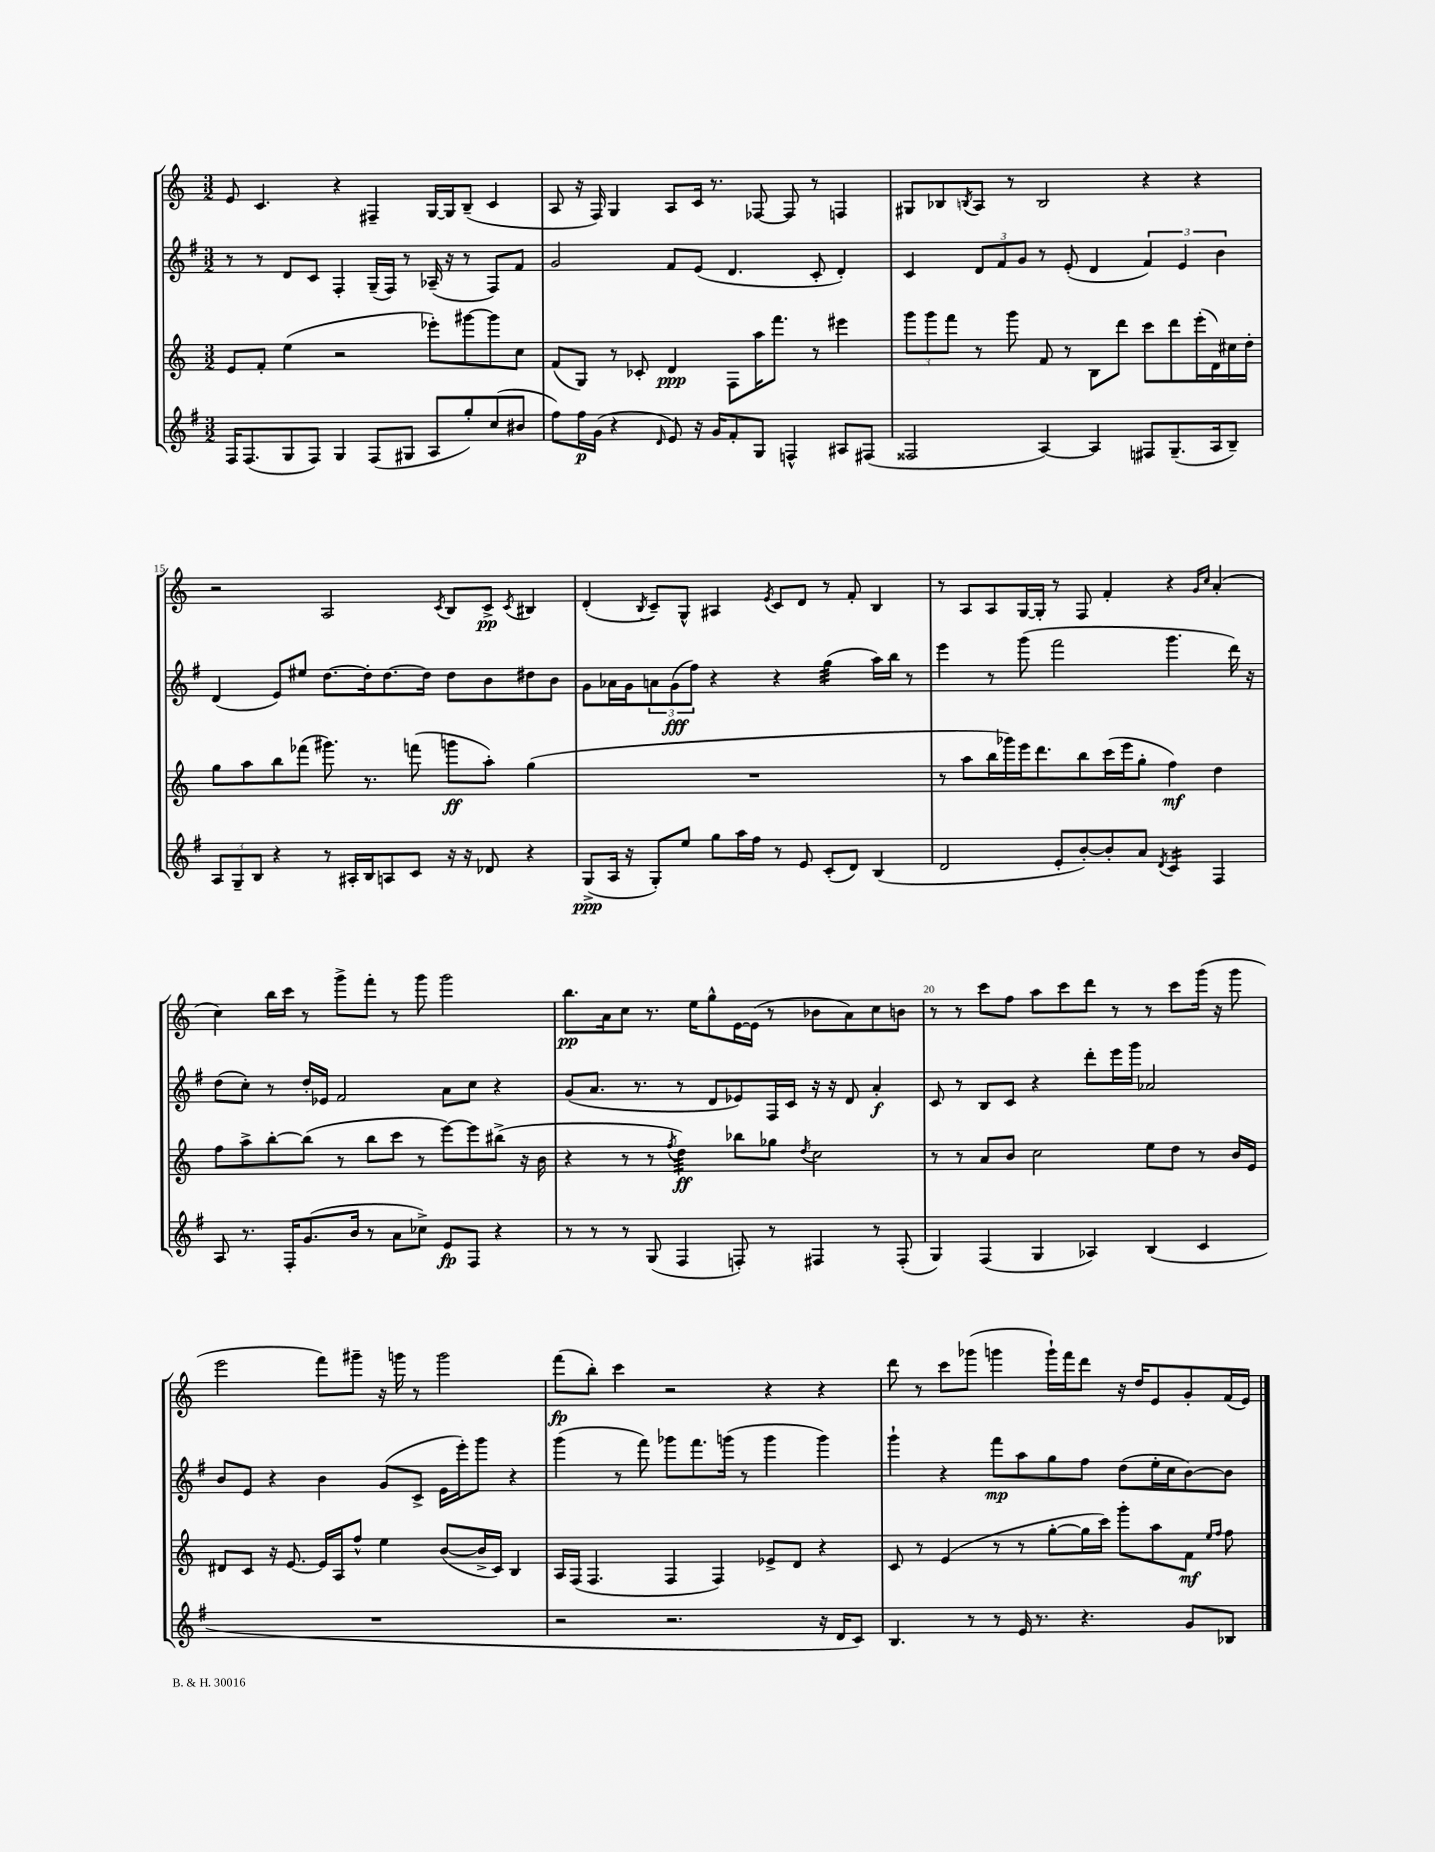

**kern	**kern	**kern	**kern
*staff4	*staff3	*staff2	*staff1
*clefG2	*clefG2	*clefG2	*clefG2
*k[f#]	*k[]	*k[f#]	*k[]
*M3/2	*M3/2	*M3/2	*M3/2
16F#/LK	8e/L	8r	8e/
(8.F#/	.	.	.
.	8f'/J	8r	4.c/
8G/	(4ee\	8d/L	.
8F#/J)	.	8c/J	.
4G/	2r	4F#'/	4r
(8F#/L	.	(16G~/LL	4F#~/
.	.	16F#/JJ)	.
8G#/J	.	8r	.
8A/L	8eee-'\L)	(16A-~/	[16G/LL
.	.	16r	16G/]J
8gg'/)	[8ggg#\	8r	(8B~/J
(8cc/	8ggg#\]	8F#/L)	4c/
8b#/J	8cc\J	8f#/J	.
=	=	=	=
8ff#\L)	(8f/L	2g/	8A/
16ff#\L	8G/J)	.	16r
(16g\JJ	.	.	16F/)
4r	8r	.	4G/
.	8c-'/	.	.
16qqd/	.	.	.
8e/)	4d/	8f#/L	8A/L
16r	.	(8e/J	16c/Jk
16g/LK	.	.	8.r
8f#'/	8F\L	4.d/	.
8G/J	16aa\K	.	[8F-/
.	8.fff\J	.	.
4F^^/	.	.	8F-/]
.	8r	8c'/	8r
8A#/L	4eee#\	4d'/)	4F/
(8F#/J	.	.	.
=	=	=	=
2F##/	12ggg\L	4c/	8G#/L
.	12ggg\	.	.
.	.	.	8B-/
.	12fff\J	.	.
.	.	.	8qB/
.	8r	12d/L	8A/J
.	.	12f#/	.
.	8ggg\	.	8r
.	.	12g/J	.
[4A/)	8f/	8r	2B/
.	8r	(8e'/	.
4A/]	8B\L	4d/	.
.	8ddd\J	.	.
8F#/L	8ccc\L	6f#/)	4r
(8.G~/	8ddd\	.	.
.	.	6e/	.
.	(16eee'\L	.	4r
16A/k	16d\)	.	.
.	.	6b\	.
8B~/J)	16cc#\	.	.
.	16dd'\JJ	.	.
=	=	=	=
12A/L	8gg\L	(4d/	2r
12G~/	.	.	.
.	8aa\	.	.
12B/J	.	.	.
4r	8bb\	8e/L)	.
.	(8fff-\J	8ee#/J	.
8r	8.ggg#\)	[8.dd\L	2A/
16A#'/LL	.	.	.
16B/J	8.r	16dd'\]k	.
8A/	.	[8.dd\	.
8c/J	(8fff\	.	.
.	.	16dd\]Jk	.
.	.	.	8qc/
16r	8ggg\L	8dd\L	8B/L
16r	.	.	.
8d-/	8aa'\J)	8b\	8c^/J
.	.	.	8qc/
4r	(4gg\	8dd#\	4B#/
.	.	8b\J	.
=	=	=	=
(8G^/L	1.r	8g\L	(4d'/
16A/Jk	.	16a-\L	.
16r	.	16g\J	.
.	.	.	8qB/
8G'/L)	.	12a\	8c~/L)
.	.	(12g\	.
8ee/J	.	.	8G^^/J
.	.	12ff#\J)	.
8gg\L	.	4r	4A#/
16aa\L	.	.	.
16ff#\JJ	.	.	.
.	.	.	8qe/
8r	.	4r	8c/L
8e/	.	.	8d/J
(8c'/L	.	(4gg\	8r
8d/J)	.	.	8f'/
(4B/	.	16aa\LL)	4B/
.	.	16bb\JJ	.
.	.	8r	.
=	=	=	=
2d/	8r	4eee\	8r
.	8aa\L	.	8A/L
.	16bb\L	8r	8A/
.	16ggg-\)	.	.
.	16eee\J	(8ggg\	[16G/L
.	8.ddd\	.	16G'/]JJ
8e'/L	.	2fff#\	8r
[8b'/)	8bb\	.	8F/
8b'/]	(16ccc\L	.	4f'/
.	16eee\J	.	.
8a/J	8gg'\J	.	.
8qd/	.	.	.
4c/	4ff\)	4.ggg\	4r
.	.	.	16qqg/LL
.	.	.	16qqcc/JJ
4F#/	4dd\	.	(4a'/
.	.	16ddd\)	.
.	.	16r	.
=	=	=	=
8A/	8ff\L	(8dd\L	4cc\)
8.r	8aa^\	8cc'\J)	.
.	[8bb'\	8r	16bb\LL
16F#'/LK	.	.	16ccc\JJ
(8.g/	(8bb\]J	16dd'/LL	8r
.	.	16e-/JJ	.
.	8r	2f#/	8ggg^\L
16b/Jk	.	.	.
8r	8bb\L	.	8fff'\J
8a\L	8ccc\J	.	8r
8cc-^\J)	8r	.	8ggg\
8e/L	[8eee\L)	8a\L	2ggg\
8F#/J	8eee\]	8cc\J	.
4r	(8bb#^\J	4r	.
.	16r	.	.
.	16b\	.	.
=	=	=	=
8r	4r	(8g/L	8.bb\L
8r	.	8.a/J	.
.	.	.	16a\k
8r	8r	.	8cc\J
.	.	8.r	.
(8G/	8r	.	8.r
.	8qff/	.	.
4F#/	4dd\)	8r	.
.	.	.	16ee\LK
.	.	8d/L	8gg^^\
8F'/)	8bb-\L	8e-/)	[16e\L
.	.	.	(16e\]JJ
8r	8gg-\J	16F#/L	8r
.	.	16c/JJ	.
.	8qdd/	.	.
4F#/	2cc\	16r	8b-\L
.	.	16r	.
.	.	8d/	8a\)
8r	.	4a'/	8cc\
(8F#'/	.	.	8b\J
=	=	=	=
4G/)	8r	8c/	8r
.	8r	8r	8r
(4F#/	8a/L	8B/L	8ccc\L
.	8b/J	8c/J	8ff\J
4G/	2cc\	4r	8aa\L
.	.	.	8ccc\
4A-/)	.	8ddd'\L	8ddd\J
.	.	16eee\L	8r
.	.	16ggg\JJ	.
(4B/	8ee\L	2a-/	8r
.	8dd\J	.	8ccc\L
4c/	8r	.	(16ggg\Jk
.	.	.	16r
.	16b/LL	.	8ggg\
.	16e/JJ	.	.
=	=	=	=
1.r	8d#/L	8b/L	2eee\
.	8c/J	8e/J	.
.	16r	4r	.
.	[8.e/	.	.
.	16e/]LL	4b\	8fff\L)
.	16A/J	.	.
.	8ff^^/J	.	8ggg#~\J
.	4ee\	(8g/L	16r
.	.	.	16ggg\
.	.	8c^/J	8r
.	([8b/L	16e\LL	2ggg\
.	.	16eee'\J)	.
.	16b^/]L	8ggg\J	.
.	16c/JJ)	.	.
.	4B/	4r	.
=	=	=	=
2r	16A/LL	(4ggg\	(8fff\L
.	(16F/JJ	.	.
.	4.F/	.	8bb'\J)
.	.	8r	4ccc\
.	.	8fff#\)	.
2.r	4F/	8ggg-\L	2r
.	.	8.fff#\	.
.	4F/)	.	.
.	.	(16ggg\Jk	.
.	.	8r	.
.	8e-^/L	4ggg\	4r
.	8d/J	.	.
16r	4r	4ggg\)	4r
16d/LK	.	.	.
8c/J)	.	.	.
=	=	=	=
4.B/	8c/	4ggg`\	8ddd\
.	8r	.	8r
.	(4e/	4r	8ccc\L
8r	.	.	(8ggg-\J
8r	8r	8fff#\L	4ggg\
16e/	8r	8aa\	.
8.r	.	.	.
.	[8gg'\L	8gg\	16ggg`\LL)
.	.	.	16fff\J
4.r	16gg\]L	8ff#\J	8ddd\J
.	16ccc\JJ)	.	.
.	8ggg'\L	(8dd\L	16r
.	.	.	16dd/LK
.	8aa\	16ee'\L	8e/
.	.	16cc\J	.
8g/L	8f\J	[8b\)	8g'/
.	16qqee/LL	.	.
.	16qqff/JJ	.	.
8B-/J	8ff\	8b\]J	(16f/L
.	.	.	16e/JJ)
==	==	==	==
*-	*-	*-	*-
